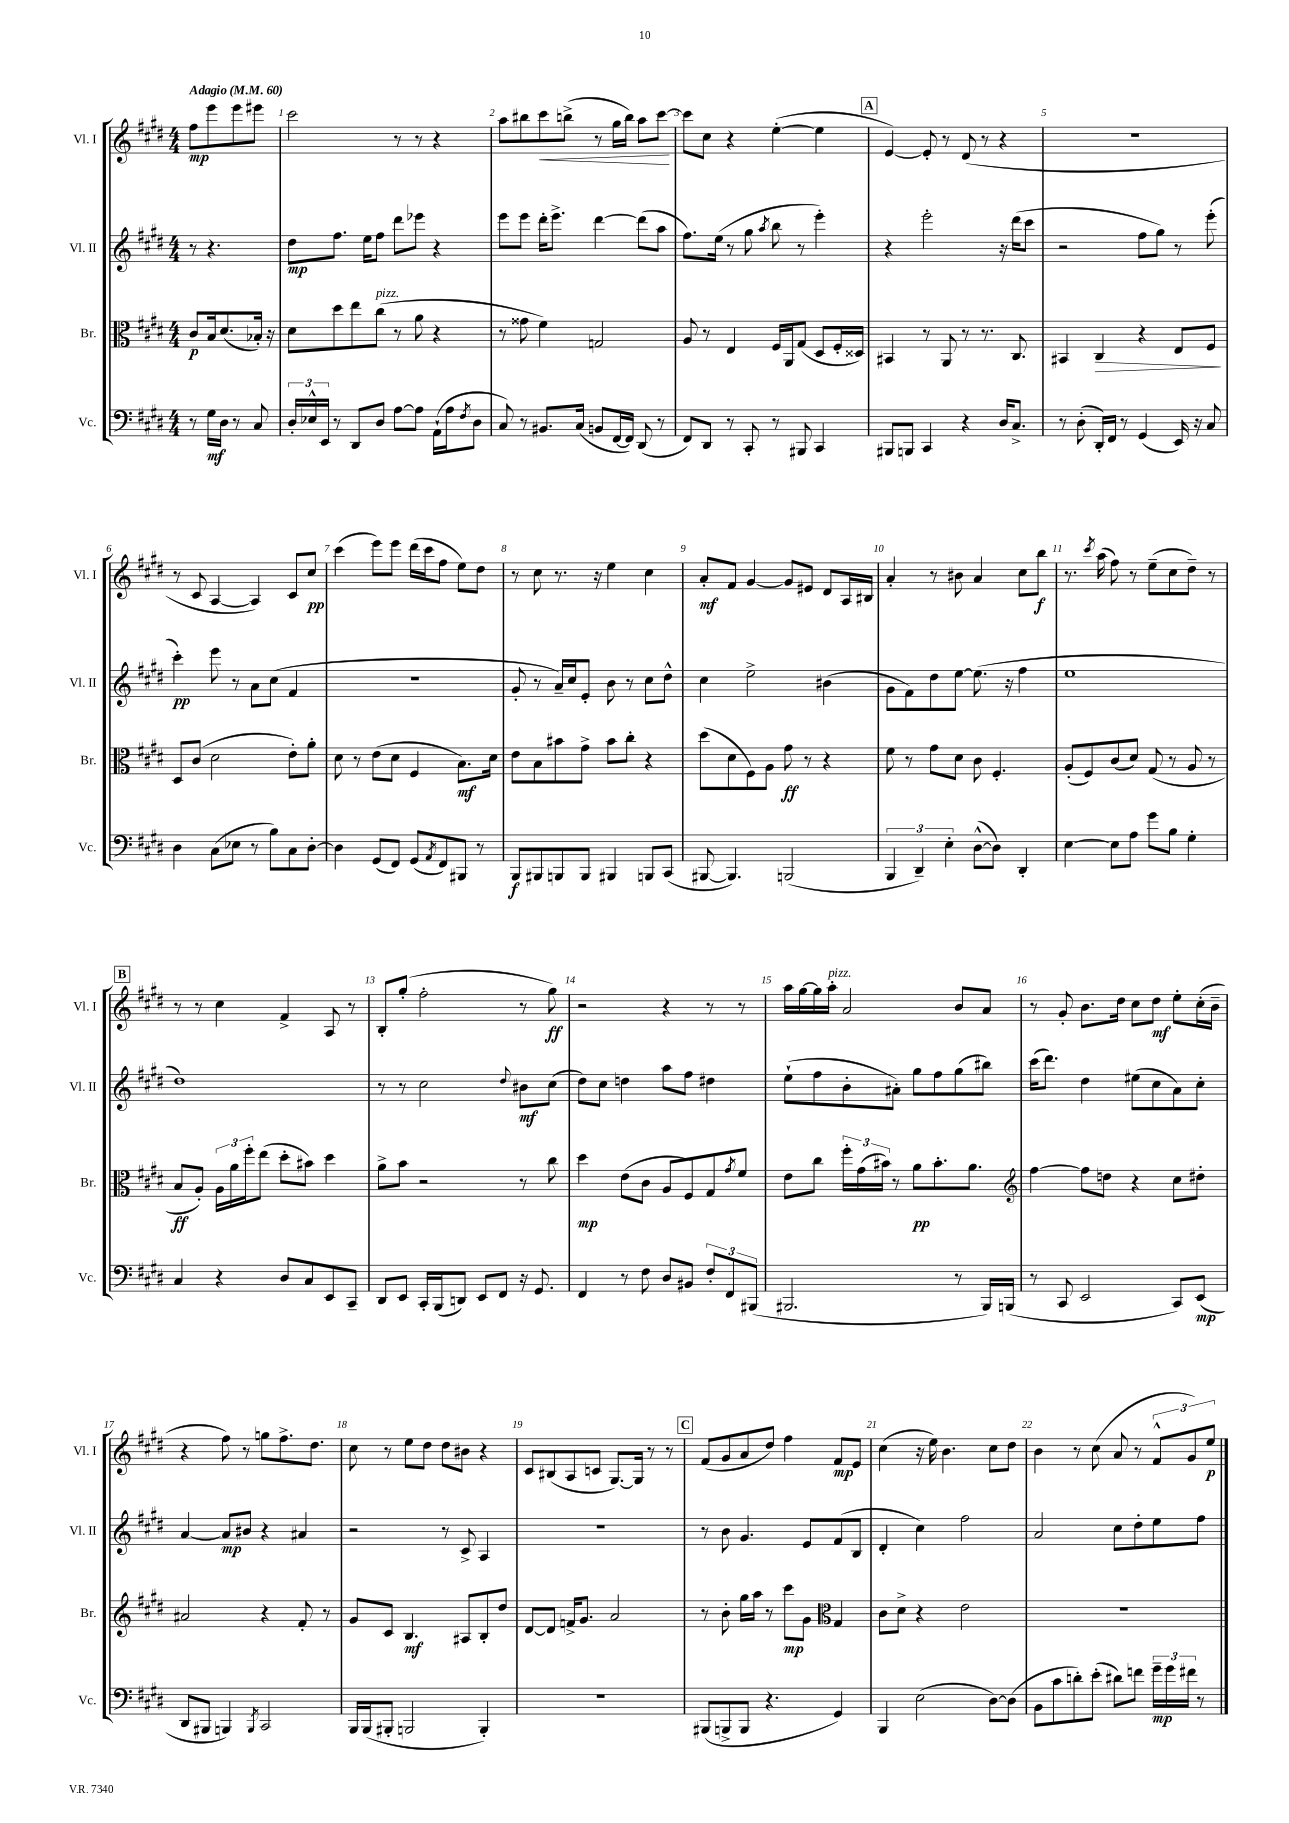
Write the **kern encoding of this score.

**kern	**kern	**kern	**kern
*staff4	*staff3	*staff2	*staff1
*clefF4	*clefC3	*clefG2	*clefG2
*k[f#c#g#d#]	*k[f#c#g#d#]	*k[f#c#g#d#]	*k[f#c#g#d#]
*M4/4	*M4/4	*M4/4	*M4/4
*MM60	*MM60	*MM60	*MM60
8r	8c#	8r	8ff#
16G#	16B	4.r	8eee
16D#	(8.d#	.	.
8r	.	.	8eee
8C#	16B-')	.	8eee#
.	16r	.	.
=	=	=	=
24D#'	8d#	8dd#	2ccc#
24E-^^	.	.	.
24EE	.	.	.
8r	8dd#	8.ff#	.
8DD#	8ee	.	.
.	.	16ee	.
8D#	(8cc#	8ff#	.
[8A	8r	8ddd#	8r
8A]	8a	8eee-	8r
(16AA`	4r	4r	4r
16A	.	.	.
8qF#	.	.	.
8D#	.	.	.
=	=	=	=
8C#)	8r	8eee	8aa
8r	8g##	8eee	8bb#
8.BB#	4f#)	16ddd#'	8ccc#
.	.	8.eee^	.
.	.	.	(8bb^
(16C#	.	.	.
8BB	2G	[4ddd#	8r
[16FF#	.	.	16gg#
16FF#])	.	.	16bb)
(8DD#	.	(8ddd#]	8aa
8r	.	8aa	[8ccc#
=	=	=	=
8FF#)	8A	8.ff#)	8ccc#]
8DD#	8r	.	8cc#
.	.	(16ee	.
8r	4E	8r	4r
8CC#'	.	8gg#	.
.	.	8qaa	.
8r	16F#	8bb	([4ee'
.	16AA	.	.
8BBB#	(8G#	8r	.
4CC#	8D#	4eee')	4ee]
.	16F#'	.	.
.	16D##)	.	.
=	=	=	=
8BBB#	4BB#	4r	[4e)
8BBB	.	.	.
4CC#	8r	2eee'	8e']
.	8AA	.	8r
4r	8r	.	(8d#
.	8.r	.	8r
16D#	.	16r	4r
8.C#^	8.C#	(16ddd#	.
.	.	8ccc#	.
=	=	=	=
8r	4BB#	2r	1r
(8D#'	.	.	.
16DD#')	4C#	.	.
16FF#	.	.	.
8r	.	.	.
(4GG#	4r	8ff#	.
.	.	8gg#)	.
16EE)	8E	8r	.
16r	.	.	.
8C#	8F#	(8eee'	.
=	=	=	=
4D#	8D#	4ccc#')	8r
.	(8c#	.	8c#
(8C#	2d#	8eee	[4A
8E-	.	8r	.
8r	.	8a	4A])
8B)	.	(8cc#	.
8C#	8e')	4f#	8c#
[8D#'	8a'	.	8cc#
=	=	=	=
4D#]	8d#	1r	(4ccc#
.	8r	.	.
(8GG#	(8e	.	8eee)
8FF#)	8d#	.	8eee
(8GG#	4F#	.	(16ddd#
.	.	.	16ccc#
8qAA	.	.	.
8FF#)	.	.	8ff#
8BBB#	8.B)	.	8ee)
8r	.	.	8dd#
.	16d#	.	.
=	=	=	=
8BBB	8e	8g#'	8r
8BBB#	8B	8r	8cc#
8BBB	8b#	16a~)	8.r
.	.	16cc#	.
8BBB	8g#^	8e'	.
.	.	.	16r
4BBB#	8b#	8b	4ee
.	8cc#'	8r	.
8BBB	4r	8cc#	4cc#
(8CC#	.	8dd#^^	.
=	=	=	=
[8BBB#	(8dd#	4cc#	8a'
4.BBB#])	8d#	.	8f#
.	8F#)	2ee^	[4g#
.	8A	.	.
(2BBB	8g#	.	8g#]
.	8r	.	8e#
.	4r	(4b#	8d#
.	.	.	16A
.	.	.	16B#
=	=	=	=
6BBB	8f#	8g#	4a'
.	8r	8f#)	.
6DD#~)	.	.	.
.	8g#	8dd#	8r
6E'	.	.	.
.	8d#	[8ee	8b#
([8D#^^	8c#	(8.ee]	4a
8D#])	4.F#'	.	.
.	.	16r	.
4DD#'	.	4ff#	8cc#
.	.	.	8bb
=	=	=	=
[4E	(8A'	1ee	8.r
.	8F#)	.	.
.	.	.	8qccc#
.	.	.	(16aa
8E]	(8c#	.	8ff#)
8A	8d#)	.	8r
8g#	(8G#	.	(8ee~
8B	8r	.	8cc#
4G#'	8A	.	8dd#~)
.	8r	.	8r
=	=	=	=
4C#	8B	1dd#)	8r
.	8A')	.	8r
4r	24A	.	4cc#
.	24a	.	.
.	24ff#'	.	.
.	(8ee	.	.
8D#	8dd#'	.	4f#^
8C#	8b#)	.	.
8EE	4dd#	.	8A
8CC#~	.	.	8r
=	=	=	=
8DD#	8a^	8r	8B'
8EE	8b	8r	(8gg#'
16CC#'	2r	2cc#	2ff#'
(16BBB	.	.	.
8DD)	.	.	.
8EE	.	.	.
8FF#	.	.	.
.	.	8qqdd#	.
16r	8r	8b#	8r
8.GG#	.	.	.
.	8cc#	(8cc#	8gg#)
=	=	=	=
4FF#	4dd#	8dd#)	2r
.	.	8cc#	.
8r	(8e	4dd	.
8F#	8c#	.	.
8D#	8A	8aa	4r
8BB#	8F#)	8ff#	.
12F#'	8G#	4dd#	8r
12FF#	.	.	.
.	8qg#	.	.
.	8f#	.	8r
(12BBB#	.	.	.
=	=	=	=
2.BBB#	8e	(8ee`	16aa
.	.	.	[16gg#
.	8cc#	8ff#	16gg#]
.	.	.	16aa'
.	24ff#'	8b'	2a
.	(24g#	.	.
.	24b#)	.	.
.	8r	8a#')	.
.	8a	8gg#	.
.	8.b#'	8ff#	.
8r	.	(8gg#	8b
.	8.a	.	.
16BBB#)	.	8bb#)	8a
(16BBB	.	.	.
=	=	=	=
*	*clefG2	*	*
8r	[4ff#	(16ccc#	8r
.	.	8.ddd#)	.
8CC#	.	.	8g#'
2EE	8ff#]	4dd#	8.b
.	8dd	.	.
.	.	.	16dd#
.	4r	(8ee#	8cc#
.	.	8cc#	8dd#
8CC#)	8cc#	8a)	8ee'
(8EE	8dd#'	8cc#'	(16cc#'
.	.	.	16b~
=	=	=	=
8DD#	2a#	[4a	4r
8BBB#	.	.	.
4BBB)	.	8a]	8ff#)
.	.	8b#	8r
8qBBB	.	.	.
2CC#	4r	4r	8gg
.	.	.	8.ff#^
.	8f#'	4a#	.
.	.	.	8.dd#
.	8r	.	.
=	=	=	=
16BBB	8g#	2r	8cc#
(16BBB	.	.	.
8BBB#'	8c#	.	8r
2BBB	4.B	.	8ee
.	.	.	8dd#
.	.	8r	8dd#
.	8A#	8c#^	8b#
4BBB')	8B'	4A	4r
.	8dd#	.	.
=	=	=	=
1r	[8d#	1r	8c#
.	8d#]	.	(8B#
.	16f^	.	8A
.	8.g#	.	.
.	.	.	8c
.	2a	.	[8.G#)
.	.	.	16G#]
.	.	.	8r
.	.	.	8r
=	=	=	=
(8BBB#	8r	8r	(8f#
8BBB^	8b'	8b	8g#
8BBB	16gg#	4.g#	8a
.	16aa	.	.
4.r	8r	.	8dd#)
.	8ccc#	.	4ff#
.	8g#	8e	.
*	*clefC3	*	*
4GG#)	4G#	(8f#	8f#
.	.	8B	8e
=	=	=	=
4BBB	8c#	4d#'	(4cc#
.	8d#^	.	.
(2E	4r	4cc#)	16r
.	.	.	16ee)
.	.	.	4.b
.	2e	2ff#	.
[8D#)	.	.	8cc#
(8D#]	.	.	8dd#
=	=	=	=
8BB	1r	2a	4b
8c#	.	.	.
8d')	.	.	8r
(8e'	.	.	(8cc#
8d#)	.	8cc#	8a
8f	.	8dd#'	8r
24g#~	.	8ee	12f#^^
24g#	.	.	.
24f#	.	.	12g#)
8r	.	8ff#	.
.	.	.	12ee
==	==	==	==
*-	*-	*-	*-
